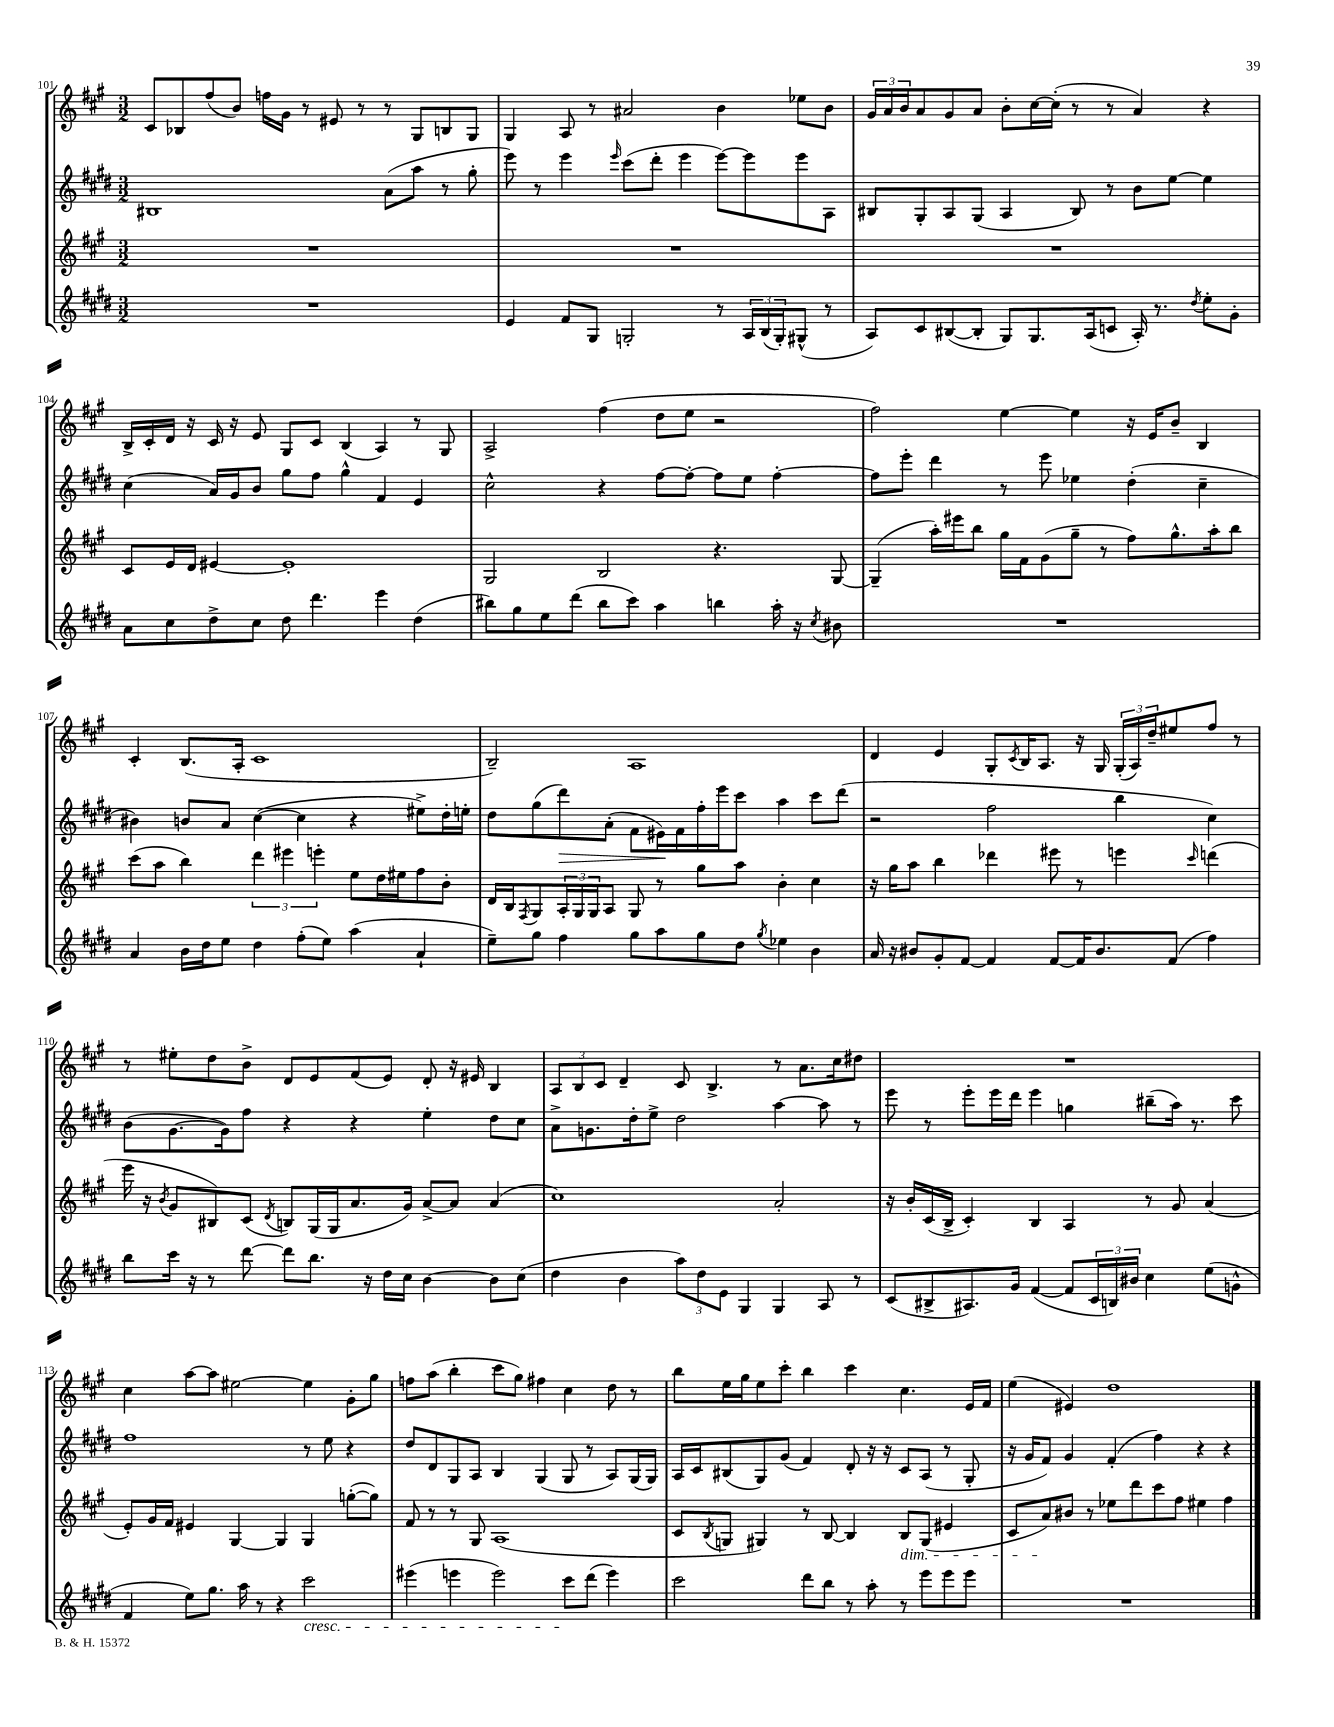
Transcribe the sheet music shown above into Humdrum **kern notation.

**kern	**kern	**kern	**kern
*staff4	*staff3	*staff2	*staff1
*clefG2	*clefG2	*clefG2	*clefG2
*k[f#c#g#d#]	*k[f#c#g#]	*k[f#c#g#d#]	*k[f#c#g#]
*M3/2	*M3/2	*M3/2	*M3/2
1.r	1.r	1B#	8c#/L
.	.	.	8B-/
.	.	.	(8ff#/
.	.	.	8b/J)
.	.	.	16ff\LL
.	.	.	16g#\JJ
.	.	.	8r
.	.	.	8e#/
.	.	.	8r
.	.	(8a\L	8r
.	.	8aa\J	8G#/L
.	.	8r	8B/
.	.	8gg#'\	8G#/J
=	=	=	=
4e/	1.r	8eee\)	4G#/
.	.	8r	.
8f#/L	.	4eee\	8A/
8G#/J	.	.	8r
.	.	16qqeee/	.
2G'/	.	(8ccc#\L	2a#/
.	.	8ddd#'\J	.
.	.	4eee\	.
8r	.	[8eee\L)	4b\
24A/LL	.	8eee\]	.
(24B/	.	.	.
24G'/J)	.	.	.
(8G#^^/J	.	8eee\	8ee-\L
8r	.	8A\J	8b\J
=	=	=	=
8A/L)	1.r	8B#/L	24g#/LL
.	.	.	24a/
.	.	.	24b/J
8c#/	.	8G#'/	8a/
([8B#/	.	8A/	8g#/
8B#'/]J	.	(8G#/J	8a/J
8G#/L)	.	4A/	8b'\L
8.G#/	.	.	[16cc#\L
.	.	.	(16cc#'\]JJ
.	.	8B#/)	8r
(16A/k	.	.	.
8c/J	.	8r	8r
16A'/)	.	8b\L	4a/)
8.r	.	.	.
.	.	[8ee\J	.
8qdd#/	.	.	.
8ee'\L	.	4ee\]	4r
8g#'\J	.	.	.
=	=	=	=
8a\L	8c#/L	(4cc#\	16B^/LL
.	.	.	16c#'/
8cc#\	16e/L	.	16d/JJ
.	16d/JJ	.	16r
8dd#^\	[4e#/	16a/LL)	16c#/
.	.	16g#/J	16r
8cc#\J	.	8b/J	8e/
8dd#\	1e#']	8gg#\L	8G#/L
4.ddd#\	.	8ff#\J	8c#/J
.	.	4gg#^^\	(4B/
4eee\	.	4f#/	4A/)
(4dd#\	.	4e/	8r
.	.	.	8G#/
=	=	=	=
8bb#\L)	2G#/	2cc#^^\	2A^/
8gg#\	.	.	.
8ee\	.	.	.
(8ddd#\J	.	.	.
8bb#\L	2B/	4r	(4ff#\
8ccc#\J)	.	.	.
4aa\	.	[8ff#\L	8dd\L
.	.	8ff#'\_J	8ee\J
4bb\	4.r	8ff#\]L	2r
.	.	8ee\J	.
16aa'\	.	[4ff#'\	.
16r	.	.	.
8qcc#/	.	.	.
8b#\	[8G#/	.	.
=	=	=	=
1.r	(4G#~/]	8ff#\]L	2ff#\)
.	.	8eee'\J	.
.	16aa'\LL)	4ddd#\	.
.	16eee#\J	.	.
.	8bb\J	.	.
.	16gg#\LL	8r	[4ee\
.	16f#\J	.	.
.	(8g#\	8eee\	.
.	8gg#~\J	4ee-\	4ee\]
.	8r	.	.
.	8ff#\L)	(4dd#'\	16r
.	.	.	16e/LK
.	8.gg#^^\	.	8b~/J
.	.	4cc#~\	4B/
.	16aa'\k	.	.
.	8bb\J	.	.
=	=	=	=
4a/	(8ccc#\L	4b#\)	4c#'/
.	8aa\J	.	.
16b\LL	4bb\)	8b/L	(8.B/L
16dd#\J	.	.	.
8ee\J	.	8a/J	.
.	.	.	16A'/Jk
4dd#\	6ddd\	([4cc#\	1c#
.	6eee#\	.	.
(8ff#'\L	.	4cc#\]	.
.	6eee'\	.	.
8ee\J)	.	.	.
(4aa\	8ee\L	4r	.
.	16dd\L	.	.
.	16ee#\J	.	.
4a`/	8ff#\	8ee#^\L)	.
.	8b'\J	16dd#'\L	.
.	.	16ee'\JJ	.
=	=	=	=
8ee~\L)	16d/LL	8dd#\L	2B~/)
.	16B/J	.	.
.	8qF#/	.	.
8gg#\J	8G#/	(8gg#\	.
4ff#\	24A'/L	8ddd#\)	.
.	24G#/	.	.
.	24G#/J	.	.
.	8A/J	(8a'\J	.
8gg#\L	8G#/	8f#\L	1A
8aa\	8r	16e#\L)	.
.	.	16f#\	.
8gg#\	8gg#\L	16ff#'\	.
.	.	16eee\J	.
8dd#\J	8aa\J	8ccc#\J	.
8qgg#/	.	.	.
4ee-\	4b'\	4aa\	.
4b\	4cc#\	8ccc#\L	.
.	.	(8ddd#\J	.
=	=	=	=
16a/	16r	2r	4d/
16r	16gg#\LK	.	.
8b#/L	8aa\J	.	.
8g#'/	4bb\	.	4e/
[8f#/J	.	.	.
4f#/]	4ddd-\	2ff#\	8G#'/L
.	.	.	8qc#/
.	.	.	16B/K
.	.	.	8.A/J
[8f#/L	8eee#\	.	.
16f#/]K	8r	.	16r
8.b#/	.	.	16G#/
.	4eee\	4bb\	(24G#'/LL
.	.	.	24A/)
.	.	.	24dd~/J
(8f#/J	.	.	8ee#/
.	16qqccc#/	.	.
4ff#\)	(4ddd\	4cc#\)	8ff#/J
.	.	.	8r
=	=	=	=
8bb\L	16eee\	(8b\L	8r
.	16r	.	.
.	8qb/	.	.
16ccc#\Jk	8g#/L	[8.g#\	8ee#'\L
16r	.	.	.
8r	8B#/)	.	8dd\
.	.	16g#\]k)	.
[8ddd#\	(8c#/J	8ff#\J	8b^\J
.	8qd/	.	.
8ddd#\]L	8B/L)	4r	8d/L
8.bb\J	(16G#/L	.	8e/
.	16G#/J	.	.
.	8.a/	4r	(8f#/
16r	.	.	.
16dd#\LL	.	.	8e/J)
16cc#\JJ	16g#/Jk)	.	.
[4b\	[8a^/L	4ee'\	8d'/
.	8a/]J	.	16r
.	.	.	16e#/
8b\]L	(4a/	8dd#\L	4B/
(8cc#\J	.	8cc#\J	.
=	=	=	=
4dd#\	1cc#)	8a^\L	12A/L
.	.	.	12B/
.	.	8.g\	.
.	.	.	12c#/J
4b\	.	.	4d~/
.	.	16dd#'\k	.
.	.	8ee^\J	.
12aa\L)	.	2dd#\	8c#/
12dd#\	.	.	.
.	.	.	4.B^/
12e\J	.	.	.
4G#/	.	.	.
4G#/	2a'/	[4aa\	8r
.	.	.	8.a\L
8A/	.	8aa\]	.
.	.	.	16cc#\k
8r	.	8r	8dd#\J
=	=	=	=
(8c#/L	16r	8eee\	1.r
.	16b'/LL	.	.
8B#^/	(16c#/	8r	.
.	16B^/JJ	.	.
8.A#/)	4c#'/)	8eee'\L	.
.	.	16eee\L	.
16g#/Jk	.	16ddd#\JJ	.
([4f#/	4B/	4eee\	.
8f#/]L	4A/	4gg\	.
24c#/L	.	.	.
24B/)	.	.	.
24b#/JJ	.	.	.
4cc#\	8r	(8bb#~\L	.
.	8g#/	16aa\Jk)	.
.	.	8.r	.
(8ee\L	(4a/	.	.
8g^^\J	.	8ccc#\	.
=	=	=	=
4f#/	8e'/L)	1ff#	4cc#\
.	16g#/L	.	.
.	16f#/JJ	.	.
8ee\L)	4e#/	.	[8aa\L
8.gg#\J	.	.	8aa\]J
.	[4G#/	.	[2ee#\
16aa\	.	.	.
8r	.	.	.
4r	4G#/]	.	.
2ccc#\	4G#/	8r	4ee#\]
.	.	8ee\	.
.	([8gg'\L	4r	8g#'\L
.	8gg\]J)	.	8gg#\J
=	=	=	=
(4eee#\	8f#/	8dd#/L	8ff\L
.	8r	8d#/	(8aa\J
4eee\	8r	8G#/	4bb'\
.	8G#/	8A/J	.
2eee\)	(1A	4B/	8ccc#\L
.	.	.	8gg#\J)
.	.	(4G#/	4ff#\
8ccc#\L	.	8G#/	4cc#\
(8ddd#\J	.	8r	.
4eee\)	.	8A/L)	8dd\
.	.	(16G#/L	8r
.	.	16G#/JJ)	.
=	=	=	=
2ccc#\	8c#/L	16A/LL	8bb\L
.	.	16c#/J	.
.	8qB/	.	.
.	8G/J	(8B#/	16ee\L
.	.	.	16gg#\J
.	4G#/)	8G#/)	8ee\
.	.	(8g#/J	8ccc#'\J
8ddd#\L	8r	4f#/)	4bb\
8bb\J	[8B/	.	.
8r	4B/]	8d#'/	4ccc#\
8aa'\	.	16r	.
.	.	16r	.
8r	8B/L	8c#/L	4.cc#\
8eee\L	(8G#/J	(8A/J	.
8eee\	4e#/	8r	.
8eee\J	.	8G#'/	16e/LL
.	.	.	16f#/JJ
=	=	=	=
1.r	8c#/L	16r	(4ee\
.	.	16g#/LK	.
.	8a/)	8f#/J)	.
.	8b#/J	4g#/	4e#/)
.	8r	.	.
.	8ee-\L	(4f#'/	1dd
.	8ddd\	.	.
.	8ccc#\	4ff#\)	.
.	8ff#\J	.	.
.	4ee#\	4r	.
.	4ff#\	4r	.
==	==	==	==
*-	*-	*-	*-
